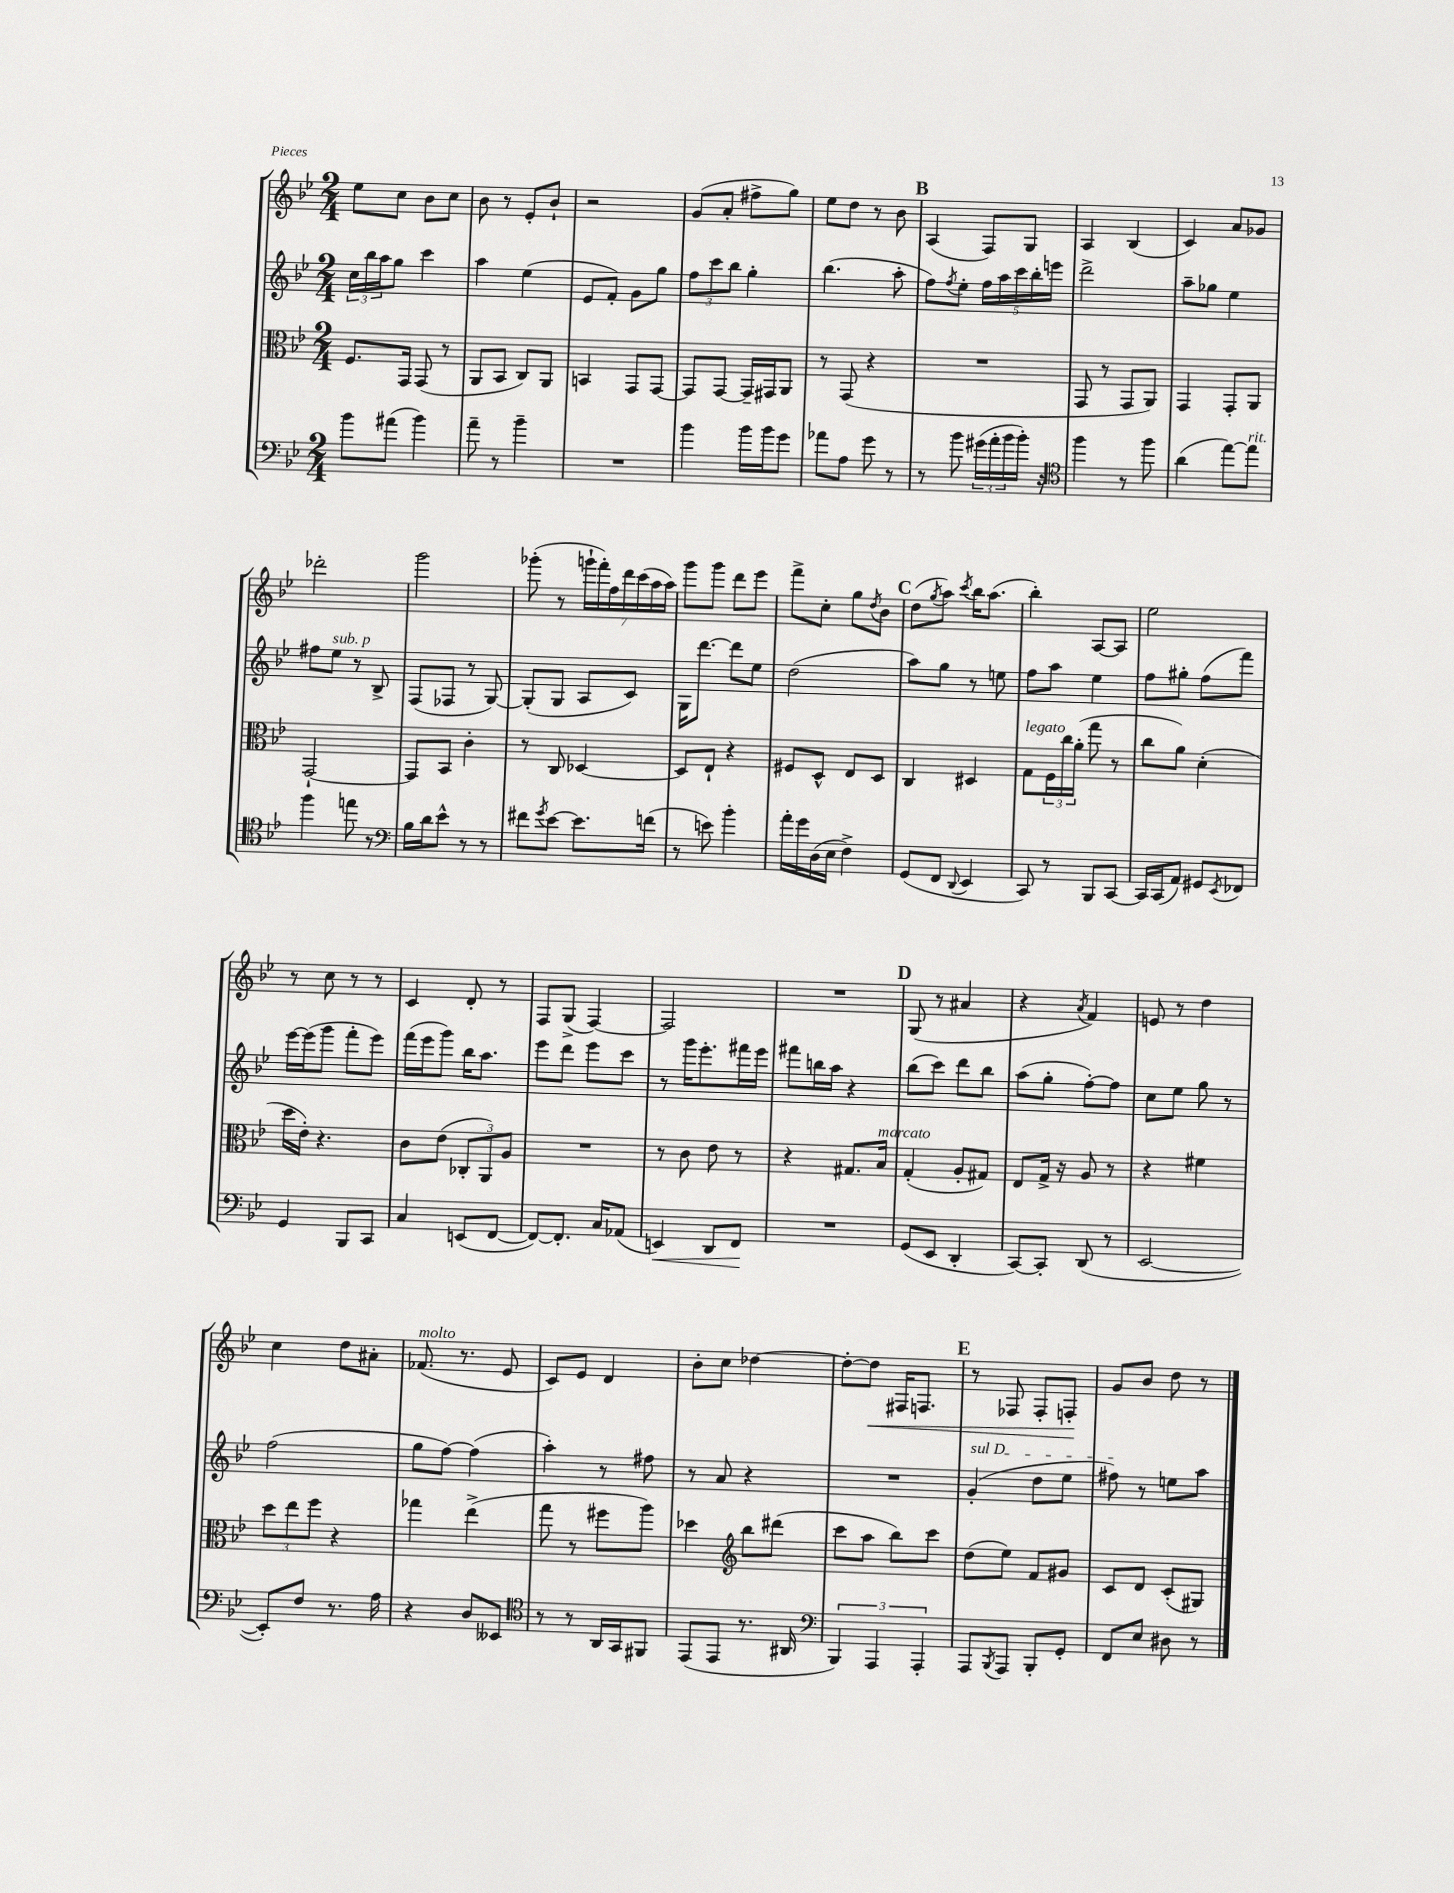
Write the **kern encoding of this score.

**kern	**kern	**kern	**kern
*staff4	*staff3	*staff2	*staff1
*clefF4	*clefC3	*clefG2	*clefG2
*k[b-e-]	*k[b-e-]	*k[b-e-]	*k[b-e-]
*M2/4	*M2/4	*M2/4	*M2/4
8b-	8.F	24cc	8ee-
.	.	24bb-	.
.	.	24aa	.
(8a#	.	8gg	8cc
.	16GG	.	.
4b-)	(8GG	4ccc	8b-
.	8r	.	8cc
=	=	=	=
8a~	8AA	4aa	8b-
8r	8BB-	.	8r
4b-~	8C)	(4ee-	8e-'
.	8AA	.	8b-`
=	=	=	=
2r	4BB	8e-	2r
.	.	8f')	.
.	8GG	8g	.
.	[8GG	8gg	.
=	=	=	=
4b-	8GG]	12ff	(8g
.	.	12ccc	.
.	[8GG	.	8a'
.	.	12bb-	.
16b-	16GG~]	4gg'	8ff#^
16b-	16GG#	.	.
8g	8AA	.	8gg)
=	=	=	=
8a-	8r	(4.bb-	8ee-
8A	(8GG	.	8dd
8g	4r	.	8r
8r	.	8aa'	8b-
=	=	=	=
8r	2r	8ff)	(4A
.	.	8qff	.
8b-	.	8ee-'	.
(24g#	.	20ff	8F)
24a'	.	.	.
.	.	20aa	.
24b-	.	.	.
.	.	20ccc	.
16b-')	.	.	8G
.	.	20bb-'	.
16r	.	.	.
.	.	20eee	.
=	=	=	=
*clefC4	*	*	*
4ff	8GG	2ddd^	4A
.	8r	.	.
8r	8GG	.	(4B-
8ff	8AA)	.	.
=	=	=	=
(4a	4GG	8aa~	4c)
.	.	8gg-	.
[8ee-)	8GG'	4ee-	8a
8ee-]	8AA	.	8g-
=	=	=	=
4ff	[2GG`	8ff#	2ddd-'
.	.	8ee-	.
8ee	.	8r	.
8r	.	8B-^	.
=	=	=	=
*clefF4	*	*	*
16B-	8GG]	(8F	2ggg
16d	.	.	.
8e-^^	8BB-	8F-	.
8r	4c'	8r	.
8r	.	[8G)	.
=	=	=	=
8f#	8r	(8G']	(8ggg-'
8qg	.	.	.
[8e-	8C	8G	8r
8.e-]	[4D-	8A	28ggg`
.	.	.	28fff')
.	.	.	28ff
.	.	.	28ddd
.	.	8c)	.
.	.	.	(28ccc
.	.	.	28aa
(16f	.	.	.
.	.	.	28aa)
=	=	=	=
8r	8D-]	16G	8ggg
.	.	[8.ddd	.
8e)	8E-`	.	8ggg
4b-'	4r	8ddd]	8ddd
.	.	8ee-	8eee-
=	=	=	=
16a'	8F#	(2dd	8fff^
16g	.	.	.
(16D	8D^^	.	8cc'
16E-	.	.	.
4F^)	8E-	.	8gg
.	.	.	8qdd
.	8D	.	8b-
=	=	=	=
(8GG	4C	8aa)	(8dd
.	.	.	8qgg
8FF	.	8gg	8aa)
8qqDD	.	.	8qccc
4EE-	4D#	8r	16bb-
.	.	.	(8.aa
.	.	8ee	.
=	=	=	=
8CC)	8G	8ff	4bb-')
8r	24F	8aa	.
.	24cc	.	.
.	(24a'	.	.
8BBB-	8gg	4ee-	[8A
[8CC	8r	.	8A]
=	=	=	=
16CC]	8cc	8ff	2ee-
(16CC	.	.	.
8AA)	8a)	8gg#'	.
8GG#	(4d'	(8ff	.
8qEE-	.	.	.
8FF-	.	8fff)	.
=	=	=	=
4GG	16dd	[16eee-	8r
.	16e-')	(16eee-]	.
.	4.r	8ggg	8cc
8BBB-	.	8fff'	8r
8CC	.	8eee-)	8r
=	=	=	=
4C	8c	(16fff	4c
.	.	16eee-	.
.	(8e-	8ggg)	.
(8EE	12C-'	16bb-	8d'
.	.	8.aa	.
.	12AA)	.	.
[8FF	.	.	8r
.	12A	.	.
=	=	=	=
8FF_)	2r	8eee-	8F
8.FF']	.	8ddd	(8G^
.	.	8eee-	[4F)
16C	.	.	.
(8AA-	.	8ccc	.
=	=	=	=
4EE)	8r	8r	2F]
.	8c	16ggg	.
.	.	8.eee-'	.
8DD	8e-	.	.
8FF	8r	16fff#	.
.	.	16eee-	.
=	=	=	=
2r	4r	8fff#	2r
.	.	16bb	.
.	.	16aa	.
.	8.G#	4r	.
.	16B-	.	.
=	=	=	=
(8GG	(4G'	(8bb-	(8G
8EE-	.	8ccc)	8r
4DD'	8A'	8ddd	4a#
.	8G#)	8bb-	.
=	=	=	=
[8CC)	8E-	(8aa	4r
8CC']	16G^	8gg'	.
.	16r	.	.
.	.	.	8qa
(8DD	8A	[8ff')	4f)
8r	8r	8ff]	.
=	=	=	=
[2EE-	4r	8cc	8e
.	.	8ee-	8r
.	4f#	8gg	4dd
.	.	8r	.
=	=	=	=
8EE-'])	12dd	(2ff	4cc
.	12ee-	.	.
8F	.	.	.
.	12ff	.	.
8.r	4r	.	8dd
.	.	.	8a#'
16A	.	.	.
=	=	=	=
4r	4gg-	8gg	(8.f-
.	.	[8ff)	.
.	.	.	8.r
8D	(4ee-^	(4ff]	.
8EE--	.	.	8e-
=	=	=	=
*clefC4	*	*	*
8r	8gg	4aa')	8c)
8r	8r	.	8e-
16AA	8ff#	8r	4d
16GG	.	.	.
8FF#	8aa)	8ff#	.
=	=	=	=
(8EE-	4dd-	8r	8b-'
8EE-	.	8a	8cc
*	*clefG2	*	*
8.r	8bb-	4r	[4dd-
.	(8ddd#	.	.
16AA#	.	.	.
=	=	=	=
*clefF4	*	*	*
6BBB-)	8ccc	2r	8dd-'_
.	8aa	.	8dd-]
6AAA	.	.	.
.	8bb-)	.	16F#
.	.	.	8.F
6AAA'	.	.	.
.	8ccc	.	.
=	=	=	=
8AAA	(8dd	(4g'	8r
8qBBB-	.	.	.
8AAA	8ee-)	.	8F-
8BBB-'	8f	8dd	8F-'
8GG'	8g#	8ee-	8F'
=	=	=	=
8FF	8c	8ff#)	8g
8E-	8d	8r	8b-
8D#	(8c'	8ee	8dd
8r	8G#)	8aa	8r
==	==	==	==
*-	*-	*-	*-
